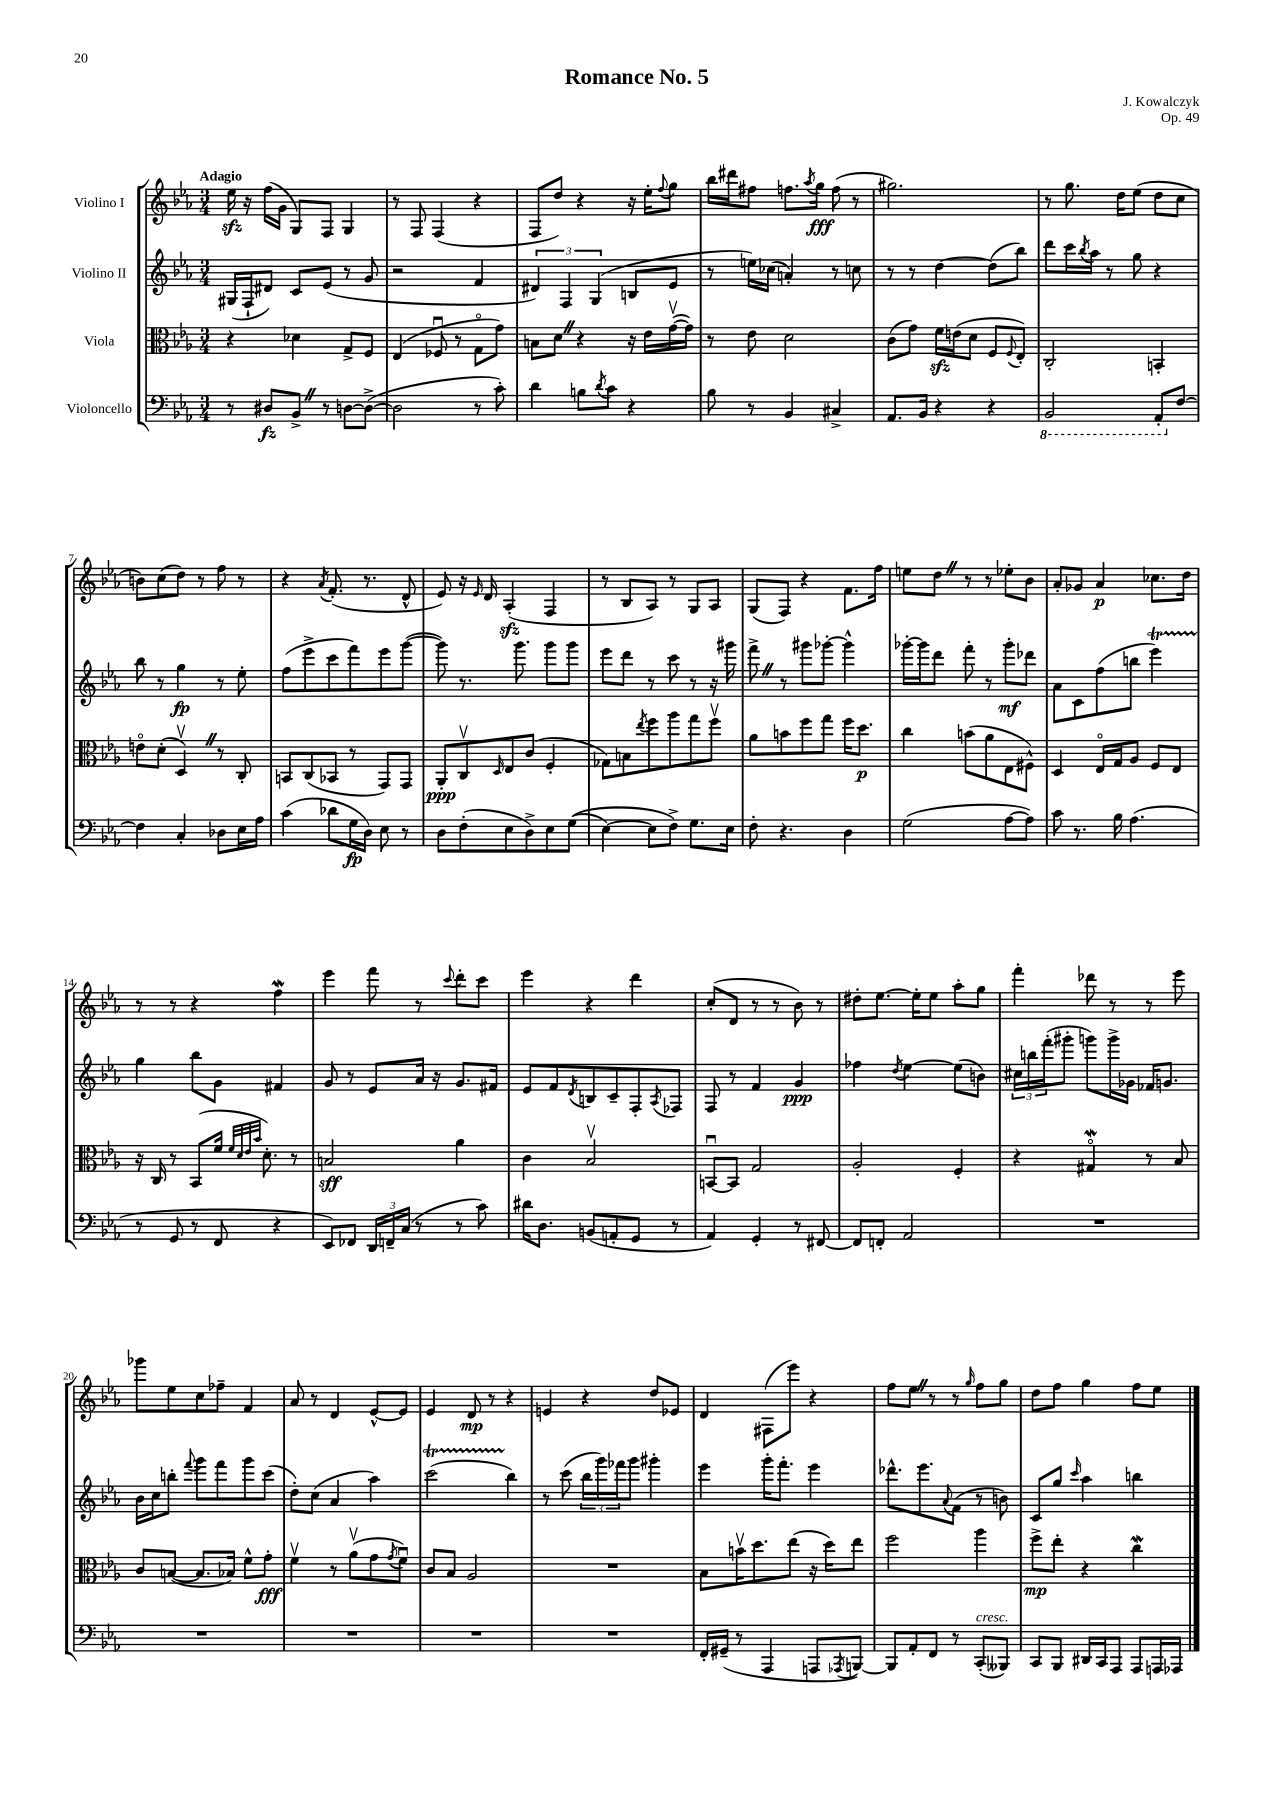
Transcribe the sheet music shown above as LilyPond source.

\header { title = "Romance No. 5" composer = "J. Kowalczyk" opus = "Op. 49" }
<<
\new StaffGroup <<
\new Staff = "s0" \with { instrumentName = "Violino I" } {
    \clef treble \key ees \major \numericTimeSignature \time 3/4 \tempo "Adagio"
    ees''16\sfz r16 f''16( g'16 g8) f8 g4 |
    r8 f8 f4( r4 |
    f8 d''8) r4 r16 ees''16-. \appoggiatura { f''8 } g''8 |
    bes''16 dis'''16 fis''8 f''8. \acciaccatura { aes''8 } g''16\fff f''8( r8 |
    gis''2.) |
    r8 g''8. d''16 ees''8( d''8 c''8 |
    b'8) c''8( d''8) r8 f''8 r8 |
    r4 \acciaccatura { aes'8 } f'8.-.( r8. d'8-^ |
    ees'8) r16 \grace { ees'16 } d'16 aes4-.\sfz( f4 |
    r8 bes8 aes8) r8 g8 aes8 |
    g8( f8) r4 f'8. f''16 |
    e''8 d''8 \once \override BreathingSign.text = \markup { \musicglyph "scripts.caesura.straight" } \breathe r8 r8 ees''8-. bes'8 |
    aes'8-. ges'8 aes'4\p ces''8. d''16 |
    r8 r8 r4 f''4\mordent |
    ees'''4 f'''8 r8 \appoggiatura { c'''8 } d'''8-. c'''8 |
    ees'''4 r4 d'''4 |
    c''8-.( d'8 r8 r8 bes'8) r8 |
    dis''8-. ees''8.~ ees''16-. ees''8 aes''8-. g''8 |
    f'''4-. des'''8 r8 r8 ees'''8 |
    ges'''8 ees''8 c''8 fes''8-- f'4 |
    aes'8 r8 d'4 ees'8~-^ ees'8 |
    ees'4 d'8\mp r8 r4 |
    e'4 r4 d''8 ees'8 |
    d'4 fis8( ees'''8) r4 |
    f''8 ees''8 \once \override BreathingSign.text = \markup { \musicglyph "scripts.caesura.straight" } \breathe r8 r8 \grace { g''16 } f''8 g''8 |
    d''8 f''8 g''4 f''8 ees''8 \bar "|." |
}
\new Staff = "s1" \with { instrumentName = "Violino II" } {
    \clef treble \key ees \major \numericTimeSignature \time 3/4
    gis16( f16-! dis'8) c'8 ees'8( r8 g'8 |
    r2 f'4 |
    \tuplet 3/2 { dis'4) f4 g4( } b8 ees'8 |
    r8 e''16) ces''16( a'4-.) r8 c''8 |
    r8 r8 d''4~ d''8( bes''8) |
    d'''8 c'''16 \acciaccatura { bes''8 } aes''16 r8 g''8 r4 |
    bes''8 r8 g''4\fp r8 ees''8-. |
    f''8( ees'''8-> c'''8 f'''8) ees'''8 g'''8~( |
    g'''8) r8. g'''8. g'''8 g'''8 |
    ees'''8 d'''8 r8 c'''8 r8 r16 gis'''16 |
    f'''8-> \once \override BreathingSign.text = \markup { \musicglyph "scripts.caesura.straight" } \breathe r8 gis'''8 ges'''8~-. ges'''4-^ |
    ges'''16~-. ges'''16 d'''8 f'''8-. r8 ges'''8-.\mf des'''8 |
    aes'8 c'8 f''8( b''8 ees'''4\startTrillSpan) |
    g''4\stopTrillSpan bes''8 g'8 fis'4 |
    g'8 r8 ees'8 aes'16 r16 g'8. fis'16 |
    ees'8 f'8 \acciaccatura { d'8 } b8 c'8-- f8-. \acciaccatura { aes8 } fes8 |
    f8 r8 f'4 g'4\ppp |
    fes''4 \acciaccatura { d''8 } ees''4~ ees''8( b'8) |
    \tuplet 3/2 { cis''16 b''16 f'''16-.( } gis'''8-. g'''8) g'''16-> ges'16 fes'16 g'8. |
    bes'16 c''16 b''8-. \appoggiatura { f'''8 } g'''8 f'''8 g'''8 c'''8( |
    d''8-.) c''8( aes'4 aes''4) |
    c'''2\startTrillSpan( bes''4\stopTrillSpan) |
    r8 c'''8( \tuplet 3/2 { bes''16 g'''16) fes'''16 } g'''8 gis'''4-. |
    ees'''4 g'''16-. f'''8.-. ees'''4 |
    des'''8.-^ ees'''8. \appoggiatura { aes'8 } f'8( r8 b'8) |
    c'8 g''8 \grace { c'''16 } aes''4 b''4 \bar "|." |
}
\new Staff = "s2" \with { instrumentName = "Viola" } {
    \clef alto \key ees \major \numericTimeSignature \time 3/4
    r4 des'4 g8-> f8 |
    ees4( fes8\downbow r8 g8\flageolet g'8) |
    b8 d'8 \once \override BreathingSign.text = \markup { \musicglyph "scripts.caesura.straight" } \breathe r4 r16 ees'16 g'16~\upbow( g'16) |
    r8 ees'8 d'2 |
    c'8( g'8) f'16\sfz e'16( d'8 f8 \appoggiatura { f8 } ees8-.) |
    c2-. b,4-. |
    e'8\flageolet d'8-.( d4\upbow) \once \override BreathingSign.text = \markup { \musicglyph "scripts.caesura.straight" } \breathe r8 c8-. |
    b,8 c8( bes,8 r8 g,8) g,8 |
    aes,8-.\ppp c8\upbow \grace { d16 } ees8 c'8( f4-. |
    ges8) b8 \acciaccatura { ees''8 } f''8 aes''8 g''8 f''8\upbow |
    aes'8 b'8 f''8 g''8 f''16 d''8.\p |
    c''4 b'8( aes'8 ees8 fis8-^) |
    d4 ees16\flageolet g16 aes8 f8 ees8 |
    r16 c16 r8 bes,8( f'16 \grace { f'32 d'32 ees'32 bes'32 } d'8.-.) r8 |
    b2\sff aes'4 |
    c'4 bes2\upbow |
    b,8~\downbow b,8 g2 |
    aes2-. f4-. |
    r4 gis4\flageolet\mordent r8 bes8 |
    c'8 b8~( b8. bes16) f'8-^ g'8-.\fff |
    f'4\upbow r8 aes'8\upbow( g'8 \acciaccatura { g'8 } f'8\downbow) |
    c'8 bes8 aes2 |
    R2. |
    bes8 b'16\upbow d''8. ees''8( r16 d''16) ees''8 |
    f''2 aes''4 |
    f''8->\mp ees''8-. r4 c''4\mordent \bar "|." |
}
\new Staff = "s3" \with { instrumentName = "Violoncello" } {
    \clef bass \key ees \major \numericTimeSignature \time 3/4
    r8 dis8\fz bes,8-> \once \override BreathingSign.text = \markup { \musicglyph "scripts.caesura.straight" } \breathe r8 d8~ d8~->( |
    d2 r8 c'8-.) |
    d'4 b8 \acciaccatura { d'8 } c'8 r4 |
    bes8 r8 bes,4 cis4-> |
    aes,8. bes,16 r4 r4 |
    \ottava #-1 bes,,2 aes,,8-. \ottava #0 f8~ |
    f4 c4-. des8 ees16 aes16 |
    c'4( des'8 g16\fp d16) ees8 r8 |
    d8 f8-.( ees8 d8->) ees8 g8(\( |
    ees4~) ees8 f8->\) g8. ees16 |
    f8-. r4. d4 |
    g2( aes8~ aes8) |
    c'8 r8. bes16 aes4.( |
    r8 g,8 r8 f,8 r4 |
    ees,8) fes,8 \tuplet 3/2 { d,16 f,16-- c16( } r8 r8 c'8) |
    dis'16 d8. b,8( a,8-. g,8 r8 |
    aes,4) g,4-. r8 fis,8~ |
    fis,8 f,8-. aes,2 |
    R2. |
    R2. |
    R2. |
    R2. |
    R2. |
    f,16-. gis,16--( r8 aes,,4 a,,8 \acciaccatura { aes,,8 } b,,8~) |
    b,,8 aes,8-. f,8 r8 c,8-.^\markup { \italic "cresc." }( beses,,8) |
    c,8 bes,,8 dis,16 c,16 aes,,8 aes,,8 a,,16 aes,,16 \bar "|." |
}
>>
>>
